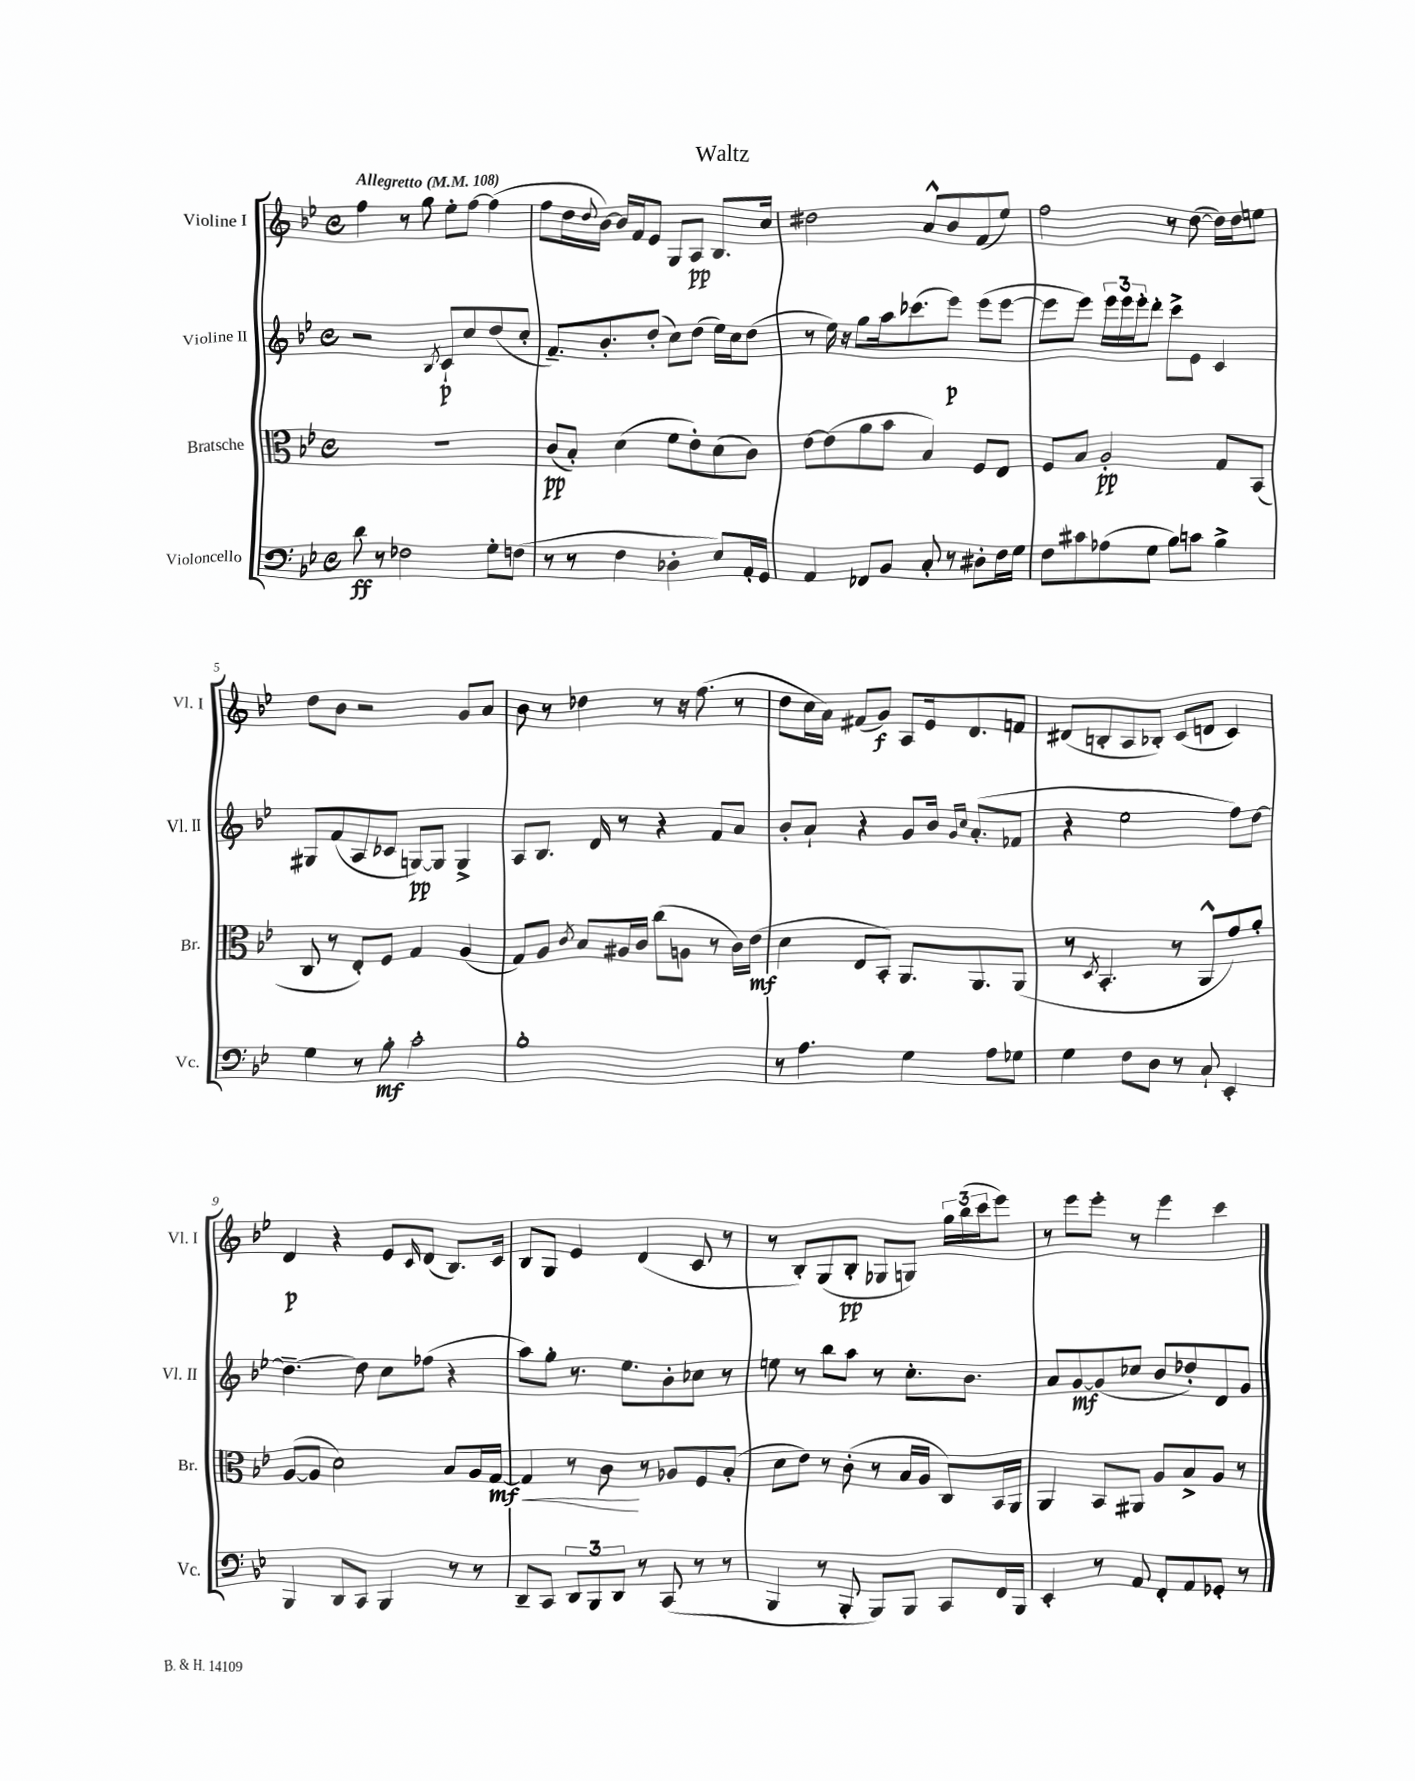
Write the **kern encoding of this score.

**kern	**kern	**kern	**kern
*staff4	*staff3	*staff2	*staff1
*clefF4	*clefC3	*clefG2	*clefG2
*k[b-e-]	*k[b-e-]	*k[b-e-]	*k[b-e-]
*M4/4	*M4/4	*M4/4	*M4/4
*met(c)	*met(c)	*met(c)	*met(c)
*MM108	*MM108	*MM108	*MM108
8d	1r	2r	4ff
8r	.	.	.
2F-	.	.	8r
.	.	.	8gg
.	.	8qB-	.
.	.	8c`	8ee-'
.	.	8cc	[8ff
8G'	.	(8dd	(4ff]
(8F	.	8cc'	.
=	=	=	=
8r	(8c	8.f~)	8ff
8r	8B-')	.	16dd
.	.	.	8qqdd
.	.	8.b-'	[16b-)
4F	(4d	.	16b-]
.	.	.	16f
.	.	(8dd'	8e-
4D-'	8f	8cc)	8G
.	8e-')	(8dd	8A
8E-)	(8d	16ee-)	8.B-
.	.	16cc	.
16AA'	8c)	(8dd	.
16GG	.	.	16cc
=	=	=	=
4AA	[8e-	8r	2dd#
.	(8e-]	16ee-)	.
.	.	16r	.
8FF-	8a	8gg	.
8BB-	8b-	16aa	.
.	.	(8.ccc-	.
8C'	4B-)	.	8a^^
8r	.	8eee-)	8b-
8D#'	8F	(8eee-	(8f
16F	8E-	[8eee-	8ee-)
16G	.	.	.
=	=	=	=
8F	8F	8eee-]	2ff
8c#	8B-	8eee-)	.
(8A-	2A'	24eee-	.
.	.	24eee-	.
.	.	24eee-'	.
8G	.	8ddd'	.
8B-)	.	8ccc^	8r
8c	.	8e-	([8dd
4B-^	8G	4c	16dd])
.	.	.	16dd
.	(8BB-	.	8ee
=	=	=	=
4G	8C	8G#	8dd
.	8r	(8f	8b-
8r	8E-')	8A	2r
8B-'	8F	8c-	.
2c'	4G	[8G)	.
.	.	8G]	.
.	(4A	4G^	8g
.	.	.	8a
=	=	=	=
1B-'	8G)	8A	8b-
.	8A	8.B-	8r
.	8qc	.	.
.	8B-	.	4dd-
.	.	16d	.
.	16A#	8r	.
.	16c	.	.
.	(8cc	4r	8r
.	8A	.	16r
.	.	.	(8.ff
.	8r	8f	.
.	16c)	8a	8r
.	(16e-	.	.
=	=	=	=
8r	4d	8b-'	8dd
4.A	.	8a`	16cc
.	.	.	16a)
.	8E-	4r	(8f#
.	8BB-')	.	8g)
4G	8.AA	8g	8A
.	.	16b-	16e-
.	.	16qqg	.
.	.	16qqcc	.
.	8.AA	(8.a'	8.d
8A	.	.	.
8G-	(8AA	8f-	8f
=	=	=	=
4G	8r	4r	(8d#
.	8qD	.	.
.	4.BB-'	.	8B'
8F	.	2ee-	8A
8D	.	.	8B-')
8r	8r	.	(8c
8C`	8AA^^	.	8d
4EE-'	8g)	8ff)	4c)
.	8a'	[8dd	.
=	=	=	=
4BBB-	([8A	4.dd~_	4d
.	8A]	.	.
8DD	2d)	.	4r
8CC	.	8dd]	.
4BBB-	.	8cc	8e-
.	.	.	16qqc
.	.	(8ff-	(8d
8r	8B-	4r	8.B-)
8r	16A	.	.
.	[16G	.	16c
=	=	=	=
8DD~	4G]	8aa)	8B-
8CC	.	8gg'	8G
12DD	8r	8.r	4e-
12BBB-	.	.	.
.	8c	.	.
12DD	.	.	.
.	.	8.ee-	.
8r	8r	.	(4d
(8CC	8A-	8b-'	.
8r	8F	8cc-	8c
8r	(8B-'	8r	8r
=	=	=	=
4BBB-	8d	8ee	8r
.	8e-)	8r	8B-')
8r	8r	8bb-	(8G
8BBB-'	(8c'	8aa	8B-'
8BBB-)	8r	8r	8G-
8BBB-	16B-	8.cc'	8G)
.	16A	.	.
8CC	8C)	.	24gg
.	.	.	(24bb-
.	.	8.b-	.
.	.	.	24ccc
16FF	16BB-	.	8eee-)
16BBB-	16AA	.	.
=	=	=	=
4EE-'	4AA	8a	8r
.	.	[8g	8eee-
8r	8BB-	(8g]	8eee-'
8AA	8AA#	8cc-	8r
8FF'	8A	8b-	4eee-
8AA	8B-^	8dd-')	.
8GG-'	8A	8d	4ccc
8r	8r	8g	.
==	==	==	==
*-	*-	*-	*-
